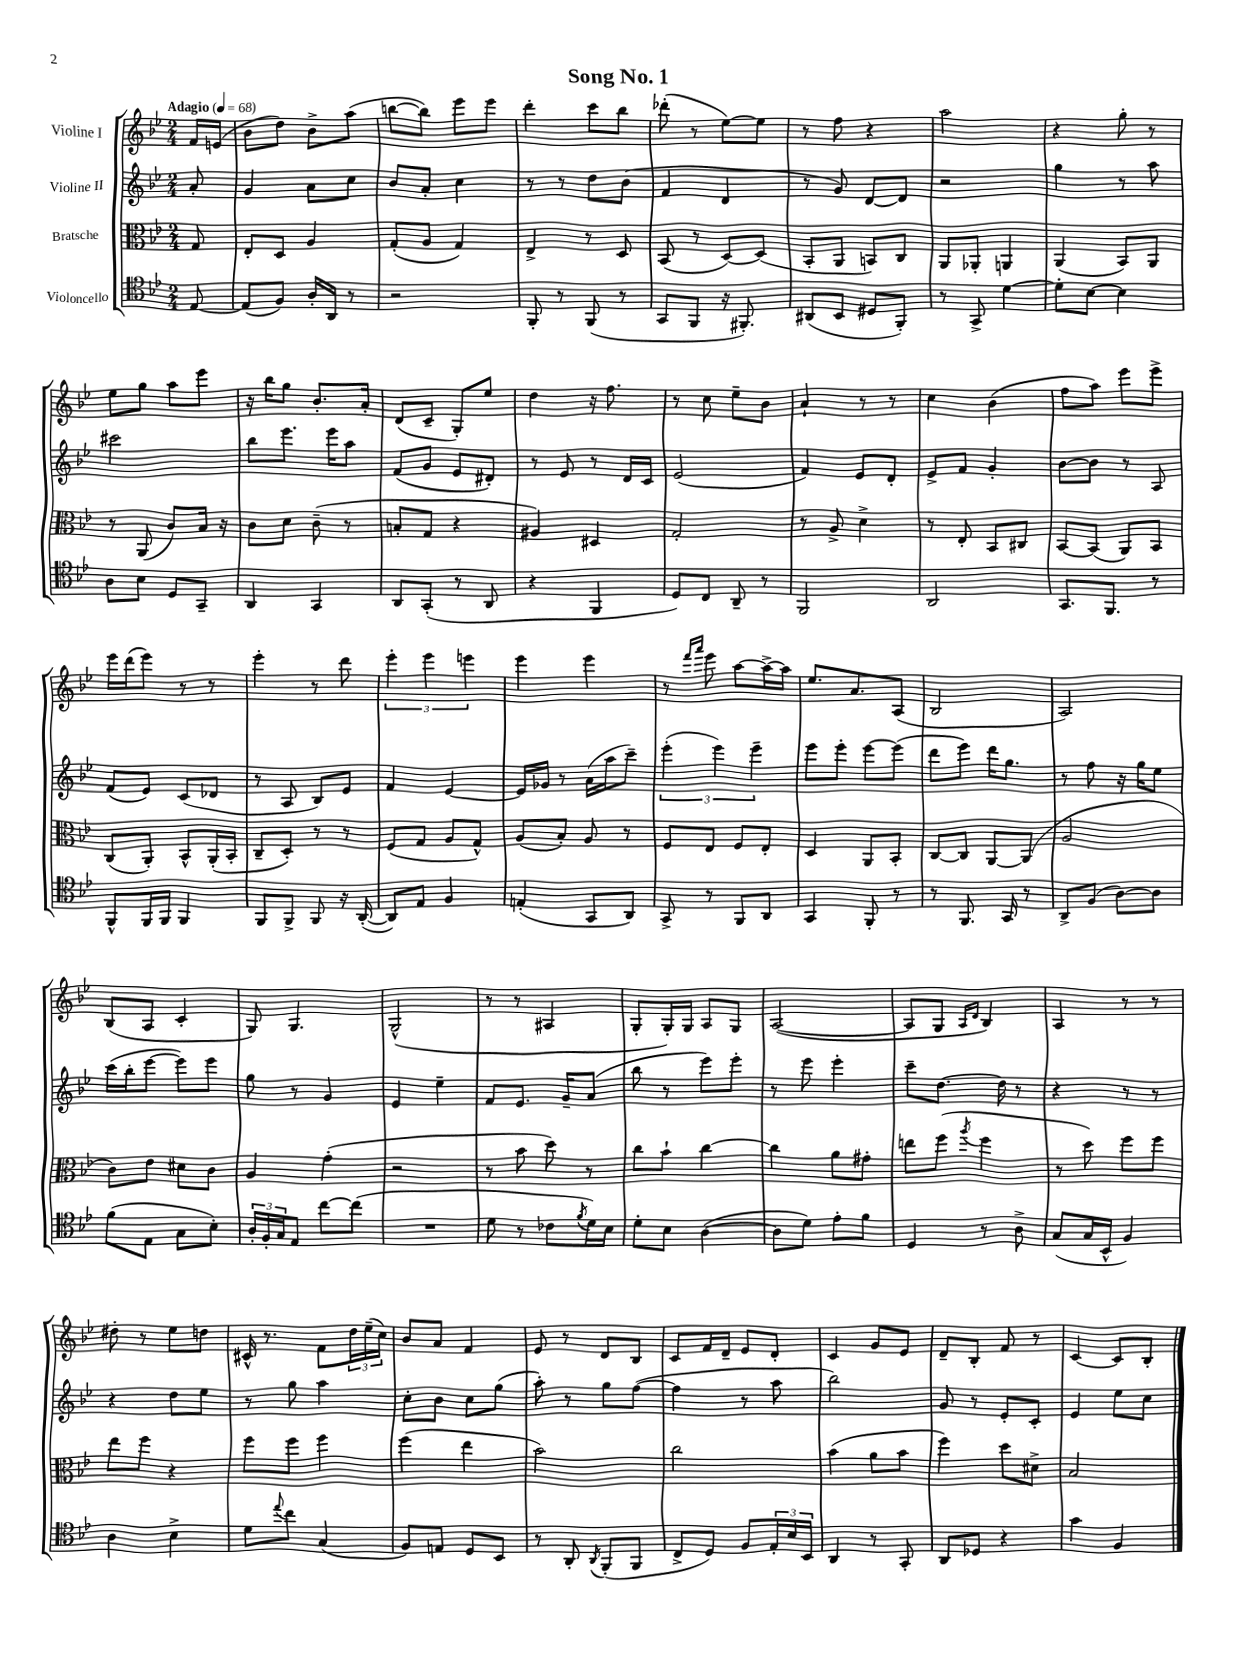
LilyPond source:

\header { title = "Song No. 1" }
<<
\new StaffGroup <<
\new Staff = "s0" \with { instrumentName = "Violine I" } {
    \clef treble \key bes \major \numericTimeSignature \time 2/4 \partial 8 \tempo "Adagio" 4 = 68
    f'16 e'16( |
    bes'8 d''8) bes'8-> a''8( |
    b''8~ b''8) ees'''8 ees'''8 |
    d'''4-. c'''8 bes''8 |
    des'''8-.( r8 ees''8~) ees''8 |
    r8 f''8 r4 |
    a''2 |
    r4 g''8-. r8 |
    ees''8 g''8 a''8 ees'''8 |
    r16 bes''16 g''8 bes'8.-. a'16-. |
    d'8( c'8-- g8-.) ees''8 |
    d''4 r16 f''8. |
    r8 c''8 ees''8-- bes'8 |
    a'4-! r8 r8 |
    c''4 bes'4( |
    f''8 a''8) ees'''8 ees'''8-> |
    ees'''16 d'''16( ees'''8) r8 r8 |
    ees'''4-. r8 d'''8 |
    \tuplet 3/2 { ees'''4-. ees'''4 e'''4 } |
    ees'''4 ees'''4 |
    r8 \grace { f'''16 a'''16 } ees'''8 a''8~ a''16~-> a''16 |
    ees''8. a'8. a8( |
    bes2 |
    a2) |
    bes8( a8 c'4-. |
    g8) g4. |
    g2-^( |
    r8 r8 ais4 |
    g8-. g16-.) g16 a8 g8 |
    a2~( |
    a8 g8 \grace { a16 d'16 } bes4) |
    a4 r8 r8 |
    dis''8-. r8 ees''8 d''8 |
    cis'16-^ r8. f'8 \tuplet 3/2 { d''16 ees''16--( c''16) } |
    bes'8 a'8 f'4 |
    ees'8 r8 d'8 bes8 |
    c'8 f'16 d'16-- ees'8 d'8-. |
    c'4 g'8 ees'8 |
    d'8-- bes8-. f'8 r8 |
    c'4~ c'8 bes8-. \bar "|." |
}
\new Staff = "s1" \with { instrumentName = "Violine II" } {
    \clef treble \key bes \major \numericTimeSignature \time 2/4 \partial 8
    a'8-. |
    g'4 a'8 c''8 |
    bes'8 a'8-. c''4 |
    r8 r8 d''8 bes'8( |
    f'4 d'4 |
    r8 g'8) d'8~ d'8 |
    r2 |
    g''4 r8 a''8 |
    cis'''2 |
    bes''8 ees'''8. ees'''16 a''8 |
    f'8( g'8 ees'8 dis'8-.) |
    r8 ees'8 r8 d'16 c'16 |
    ees'2( |
    f'4) ees'8 d'8-. |
    ees'8-> f'8 g'4-. |
    bes'8~ bes'8 r8 a8 |
    f'8( ees'8) c'8( des'8 |
    r8 a8 bes8) ees'8 |
    f'4 ees'4~ |
    ees'16 ges'16 r8 a'16( a''16 c'''8--) |
    \tuplet 3/2 { ees'''4-.( ees'''4) ees'''4-- } |
    ees'''8 ees'''8-. ees'''8~ ees'''8( |
    d'''8 ees'''8) d'''16 g''8. |
    r8 f''8 r16 g''16 ees''8 |
    c'''16( bes''16-. ees'''8~ ees'''8) ees'''8 |
    g''8 r8 g'4 |
    ees'4 ees''4-- |
    f'8 ees'8. g'16-- a'8( |
    bes''8 r8 ees'''8) ees'''8-. |
    r8 ees'''8 ees'''4-. |
    c'''8-- d''8.~ d''16 r8 |
    r4 r8 r8 |
    r4 d''8 ees''8 |
    r8 g''8 a''4 |
    c''8-. bes'8 c''8 g''8( |
    a''8-.) r8 g''8 f''8~( |
    f''4 r8 a''8 |
    bes''2) |
    g'8 r8 ees'8-. c'8-. |
    ees'4 ees''8 c''8 \bar "|." |
}
\new Staff = "s2" \with { instrumentName = "Bratsche" } {
    \clef alto \key bes \major \numericTimeSignature \time 2/4 \partial 8
    g8 |
    ees8-. d8 a4 |
    g8-.( a8 g4) |
    ees4-> r8 d8 |
    bes,8( r8 d8~) d8( |
    bes,8-. a,8 b,8) c8 |
    a,8 aes,8-. a,4 |
    a,4( bes,8) a,8 |
    r8 a,8( c'8) bes16 r16 |
    c'8 d'8 c'8--( r8 |
    b8-. g8 r4 |
    ais4) dis4 |
    g2-. |
    r8 a8-> d'4-> |
    r8 ees8-. bes,8 cis8 |
    bes,8~ bes,8( a,8) bes,8 |
    c8( a,8-.) bes,8-^ a,16-.( bes,16-. |
    c8-- d8-.) r8 r8 |
    f8( g8 a8 g8-^) |
    a8( bes8-.) a8 r8 |
    f8 ees8 f8 ees8-. |
    d4 a,8 bes,8-. |
    c8~ c8 a,8~ a,8( |
    a2 |
    c'8) ees'8 dis'8 c'8 |
    a4 g'4-.( |
    r2 |
    r8 bes'8 d''8) r8 |
    c''8 bes'8-! c''4~ |
    c''4 a'8 gis'8-. |
    e''8 f''8( \acciaccatura { a''8 } f''4 |
    r8 d''8) f''8 f''8 |
    ees''8 f''8 r4 |
    f''8 f''8 f''4 |
    f''4( ees''4 |
    bes'2) |
    c''2 |
    bes'4( a'8 bes'8 |
    f''4) d''8 dis'8-> |
    bes2 \bar "|." |
}
\new Staff = "s3" \with { instrumentName = "Violoncello" } {
    \clef tenor \key bes \major \numericTimeSignature \time 2/4 \partial 8
    ees8~ |
    ees8( f8) a16-. a,16 r8 |
    r2 |
    f,8-. r8 f,8( r8 |
    g,8 f,8 r16 fis,8.-.) |
    ais,8( bes,8 dis8 f,8-.) |
    r8 g,8-> d'4~ |
    d'8-. bes8~ bes4 |
    a8 bes8 d8 g,8-- |
    a,4 g,4 |
    a,8 g,8-.( r8 a,8 |
    r4 f,4 |
    d8) c8 a,8-- r8 |
    f,2 |
    a,2 |
    g,8. f,8. r8 |
    f,8-^ f,16 f,16 f,4 |
    f,8 f,8-> f,8 r16 a,16~-.( |
    a,8) ees8 f4 |
    e4-.( g,8 a,8) |
    g,8-> r8 f,8 a,8 |
    g,4 f,8-. r8 |
    r8 f,8. g,16 r8 |
    a,8-> f8( a8~) a8 |
    f'8( ees8 g8 bes8-.) |
    \tuplet 3/2 { a16-. f16-. g16 } ees8 c''8~ c''8( |
    R2 |
    d'8 r8 ces'8 \acciaccatura { f'8 } d'16) bes16 |
    d'8-. bes8 a4~( |
    a8 d'8) ees'8-. f'8 |
    d4 r8 a8-> |
    g8( g16 bes,16-^ f4) |
    a4 bes4-> |
    d'8 \appoggiatura { ees''8 } c''8 g4( |
    f8) e8 d8 bes,8 |
    r8 a,8-. \acciaccatura { a,8 } f,8-.( f,8 |
    c8-> d8) f8 \tuplet 3/2 { ees16-. bes16 bes,16 } |
    a,4 r8 g,8-. |
    a,8 des8 r4 |
    g'4 f4 \bar "|." |
}
>>
>>
\layout { \context { \Score \remove "Bar_number_engraver" } }
